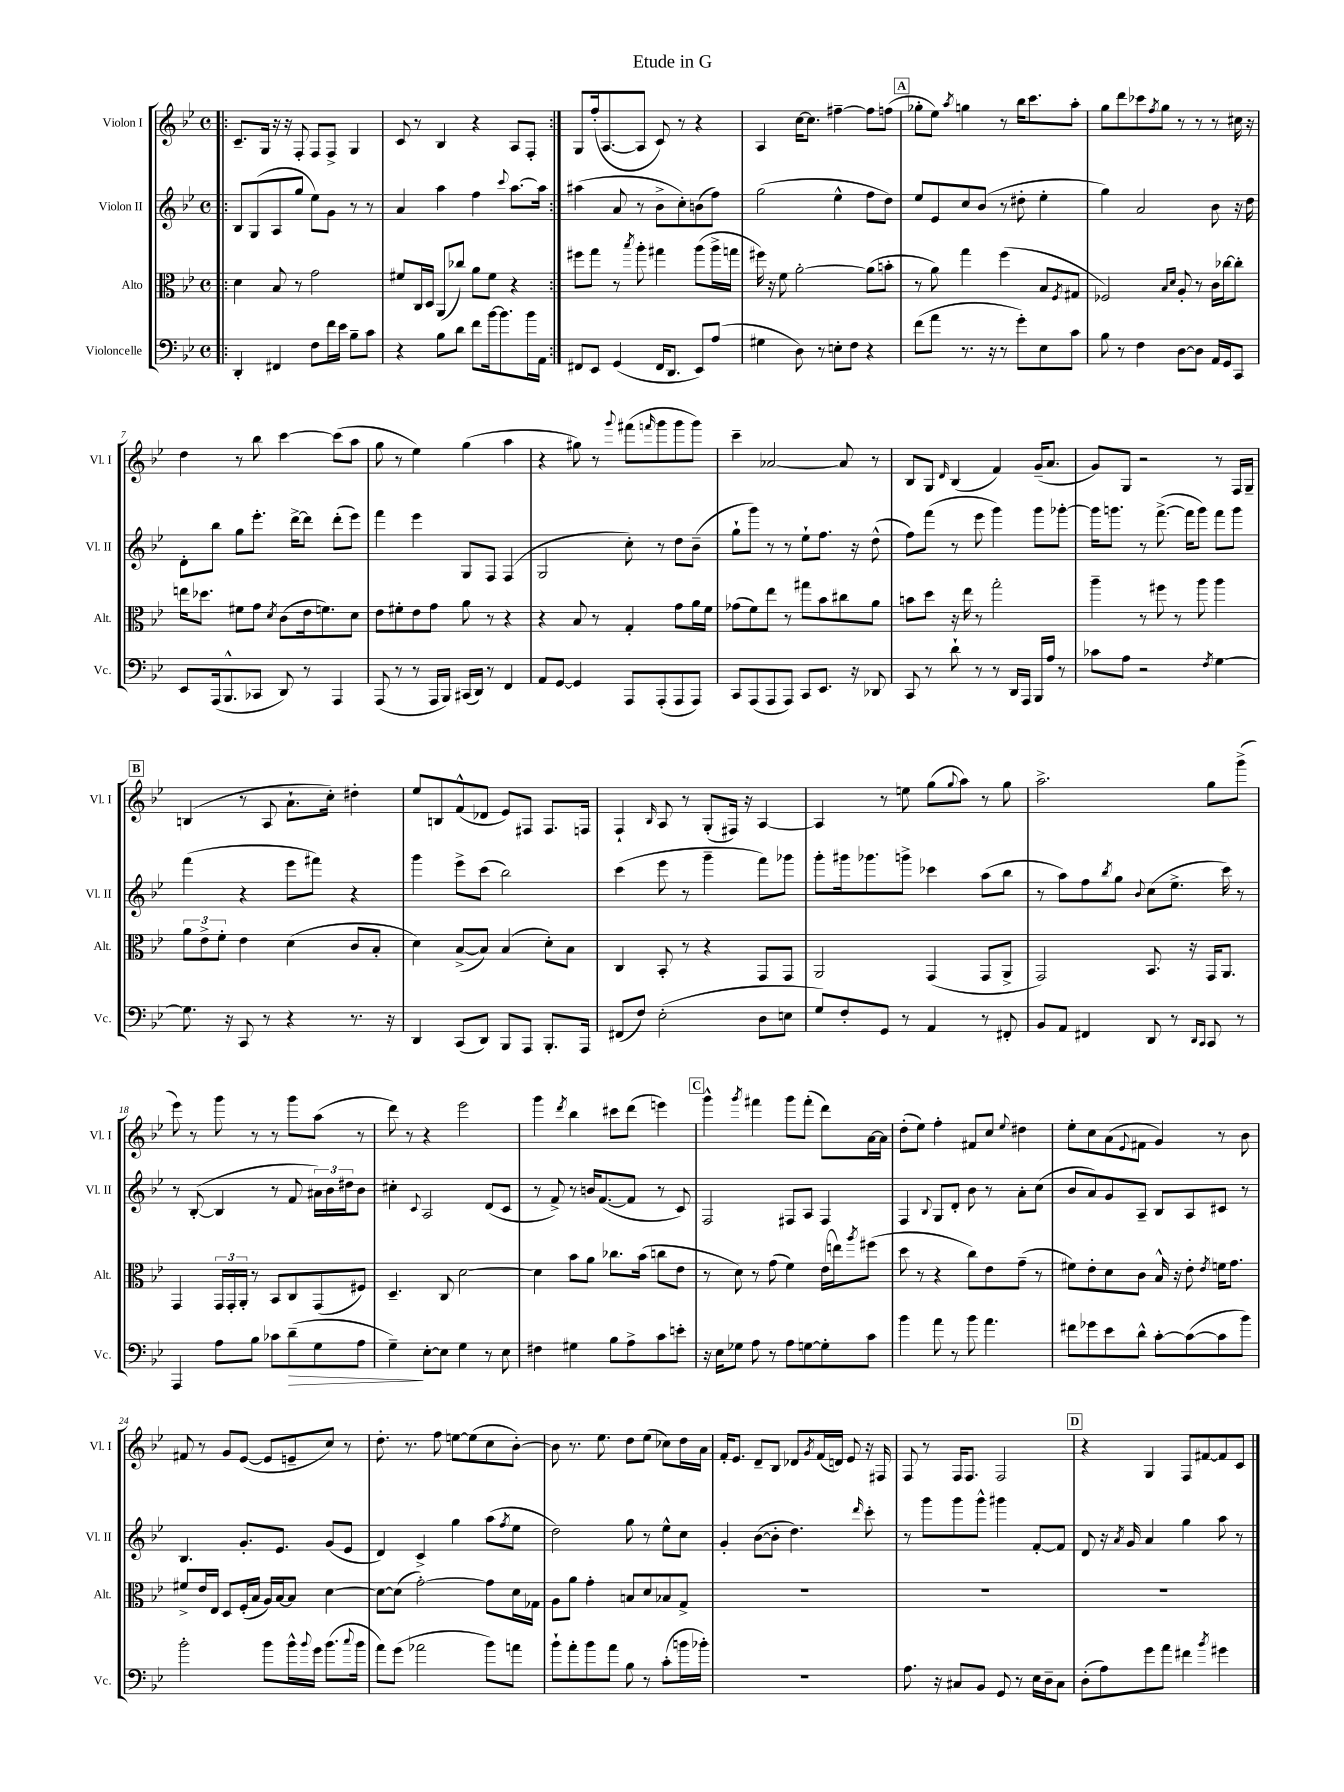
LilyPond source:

\header { title = "Etude in G" }
<<
\new StaffGroup <<
\new Staff = "s0" \with { instrumentName = "Violon I" shortInstrumentName = "Vl. I" } {
    \clef treble \key bes \major \defaultTimeSignature \time 4/4
    \repeat volta 2 { \bar ".|:" c'8.-- g16 r16 r16 f8-. f8 f8-> g4 |
    c'8 r8 bes4 r4 a8 f8-. | }
    g8 f''16-.( a8.~ a8 c'8) r8 r4 |
    a4 c''16~ c''8. fis''4~-- fis''8 f''8( |
    \mark \markup { \box "A" } ges''8-. ees''8) \acciaccatura { a''8 } g''4 r8 bes''16 c'''8. a''8-. |
    g''8 d'''8 ces'''8 \acciaccatura { f''8 } g''8 r8 r8 r8 cis''16 r16 |
    d''4 r8 bes''8 c'''4~ c'''8( a''8 |
    g''8 r8 ees''4) g''4( a''4 |
    r4 gis''8) r8 \appoggiatura { g'''8 } fis'''8( \grace { f'''16 } g'''8 g'''8 g'''8) |
    c'''4-- aes'2~ aes'8 r8 |
    bes8 g8 \grace { d'16 } bes4( f'4) g'16--( a'8. |
    g'8) g8 r2 r8 f16 g16-- |
    \mark \markup { \box "B" } b4( r8 a8 a'8.-! c''16-.) dis''4-. |
    ees''8 b8 f'8-^( des'8 ees'8) fis8 fis8. f16 |
    f4-! \grace { bes16 } a8 r8 g8-.( fis16) r16 a4~ |
    a4 r8 e''8 g''8( \appoggiatura { g''8 } a''8) r8 g''8 |
    a''2.-> g''8 g'''8->( |
    ees'''8) r8 g'''8 r8 r8 g'''8 a''8( r8 |
    d'''8) r8 r4 ees'''2 |
    g'''4 \acciaccatura { d'''8 } bes''4 cis'''8 d'''8( e'''4) |
    \mark \markup { \box "C" } g'''4-^ \acciaccatura { g'''8 } fis'''4 g'''8 fis'''8-.( d'''8) a'16~ a'16 |
    d''8-.( ees''8) f''4-. fis'8 c''8 \appoggiatura { ees''8 } dis''4 |
    ees''8-. c''8 a'8( \appoggiatura { ees'8 } fis'8 g'4) r8 bes'8 |
    fis'8 r8 g'8 ees'8~( ees'8 e'8-- c''8) r8 |
    d''8.-. r8. f''8 e''8~ e''8( c''8 bes'8~-.) |
    bes'8 r8. ees''8. d''8 ees''8( ces''8) d''16 a'16 |
    f'16-. ees'8. d'8-- bes8 des'8 \acciaccatura { g'8 } f'16( d'16) ees'8 r16 fis16 |
    f8 r8 f16 f8. f2 |
    \mark \markup { \box "D" } r4 g4 f8 fis'8~ fis'8 c'8 \bar "|." |
}
\new Staff = "s1" \with { instrumentName = "Violon II" shortInstrumentName = "Vl. II" } {
    \clef treble \key bes \major \defaultTimeSignature \time 4/4
    \repeat volta 2 { \bar ".|:" bes8 g8( a8 g''8 ees''8) g'8 r8 r8 |
    a'4 a''4 f''4 \appoggiatura { c'''8 } a''8.~ a''16 | }
    ais''4( a'8 r8 bes'8-> c''8-.) b'8( f''8) |
    g''2( ees''4-^ f''8 d''8) |
    \mark \markup { \box "A" } ees''8 ees'8 c''8 bes'8( r8 dis''8-. ees''4-. |
    g''4) a'2 bes'8 r16 d''16 |
    d'8-. bes''8 g''8 ees'''8.-. d'''16~-> d'''8 d'''8-.( ees'''8) |
    f'''4 ees'''4 g8 f8 f4( |
    g2 c''8-.) r8 d''8 bes'8--( |
    g''8-! g'''8) r8 r8 ees''8-! f''8. r16 d''8-^( |
    f''8) f'''8( r8 ees'''8 g'''4) g'''8 ges'''8~-. |
    ges'''16 g'''8. r8 f'''8.~->( f'''16 g'''8) f'''8 g'''8 |
    \mark \markup { \box "B" } f'''4( r4 ees'''8 fis'''8) r4 |
    g'''4 ees'''8-> c'''8( bes''2) |
    c'''4( ees'''8 r8 g'''4-- f'''8) ges'''8 |
    g'''8-. gis'''16 ges'''8. g'''8-> ces'''4 a''8( bes''8 |
    r8 a''8) f''8 \acciaccatura { bes''8 } g''8 \appoggiatura { bes'8 } c''8( ees''8.-> c'''16) r8 |
    r8 bes8~-.( bes4 r8 f'8 \tuplet 3/2 { ais'16) bes'16 dis''16 } bes'8 |
    cis''4-. \appoggiatura { c'8 } a2 d'8( c'8 |
    r8 f'8->) r8 b'16 f'8.~( f'8 r8 c'8) |
    \mark \markup { \box "C" } f2 fis8 a8 fis4 |
    f4 \appoggiatura { bes8 } g8 d'8-. bes'8 r8 a'8-. c''8( |
    bes'8 a'8) g'8 a8-- bes8 a8 cis'8 r8 |
    bes4. g'8.-. ees'8. g'8( ees'8 |
    d'4) c'4-> g''4 a''8( \acciaccatura { f''8 } ees''8 |
    d''2) g''8 r8 ees''8-^ c''8 |
    g'4-. bes'8~( bes'8-. d''4.) \grace { d'''16 } c'''8-. |
    r8 g'''8 g'''8 g'''8-^ gis'''4 f'8~-. f'8 |
    \mark \markup { \box "D" } d'8 r16 \acciaccatura { a'8 } g'16 a'4 g''4 a''8 r8 \bar "|." |
}
\new Staff = "s2" \with { instrumentName = "Alto" shortInstrumentName = "Alt." } {
    \clef alto \key bes \major \defaultTimeSignature \time 4/4
    \repeat volta 2 { \bar ".|:" d'4 bes8 r8 g'2 |
    fis'8 c16 d16 a,8( ces''8) a'8 fis'8 r4 | }
    fis''8 g''8 r8 \acciaccatura { bes''8 } a''8-. gis''4 a''8( a''16-> g''16 |
    fis''16) r16 f'8 a'2~-. a'8( b'8-. |
    \mark \markup { \box "A" } r8 a'8) g''4 f''4( bes8 \acciaccatura { f8 } gis8 |
    fes2) \grace { bes16 d'16 } a8-. r8 c'16 ces''16~ ces''8-. |
    e''16 des''8. fis'8 g'8 \acciaccatura { d'8 } c'8( ees'16 f'8.) d'8 |
    ees'8 fis'8-. ees'8 g'8 a'8 r8 r4 |
    r4 bes8 r8 g4-. g'8 a'16 f'16 |
    ges'8( f'8) ees''8 r8 gis''8 bes'8 cis''8 a'8 |
    b'8 d''8 r16 ees''16 r8 g''2-. |
    a''4-- r8 fis''8 r8 a''8 a''4 |
    \mark \markup { \box "B" } \tuplet 3/2 { a'8 ees'8-> f'8-. } ees'4 d'4( c'8 bes8-. |
    d'4) bes8~->( bes8) bes4( d'8-.) bes8 |
    c4 bes,8-. r8 r4 g,8 g,8 |
    a,2 g,4( g,8 a,8-> |
    g,2) bes,8. r16 g,16 a,8. |
    g,4 \tuplet 3/2 { g,16 g,16-. a,16-. } r8 bes,8 c8 g,8( fis8) |
    d4.-- c8 d'2~ |
    d'4 bes'8 a'8 ces''8. bes'16( c''8 ees'8 |
    \mark \markup { \box "C" } r8 d'8) r8 g'8( f'4) ees'16( e''16) \acciaccatura { a''8 } fis''8( |
    d''8 r8 r4 c''8) ees'8 g'8--( r8 |
    fis'8) ees'8-. d'8 c'8 bes16-^ r16 ees'8-. \acciaccatura { ees'8 } f'16 g'8. |
    fis'8-> ees'16 ees16 d8 f16-.( bes16 a16) bes16~ bes8 d'4~ |
    d'8~ d'8( g'2~-.) g'8 d'16 ges16 |
    a8 a'8 g'4-. b8 d'8 bes8 g8-> |
    R1 |
    R1 |
    \mark \markup { \box "D" } R1 \bar "|." |
}
\new Staff = "s3" \with { instrumentName = "Violoncelle" shortInstrumentName = "Vc." } {
    \clef bass \key bes \major \defaultTimeSignature \time 4/4
    \repeat volta 2 { \bar ".|:" d,4-. fis,4 f8 f'16 ees'16 bes8-- c'8 |
    r4 bes8 d'8 f'8 bes'16~ bes'8. bes'16 a,16 | }
    fis,8 ees,8 g,4( fis,16 d,8. ees,8) a8( |
    gis4 d8) r8 e8-. f8 r4 |
    \mark \markup { \box "A" } f'8( a'8 r8. r16 r8 g'8-.) ees8 c'8 |
    bes8 r8 f4 d8~ d8 a,16 g,16 c,8 |
    ees,8 a,,16( bes,,8.-^ ces,8 d,8) r8 a,,4 |
    a,,8( r8 r8 a,,16 bes,,16) cis,16( d,16) r8 f,4 |
    a,8 g,8~ g,4 a,,8 a,,8-.( a,,8 a,,8) |
    c,8 a,,8( a,,8 a,,8) c,8 ees,8. r16 des,8 |
    c,8 r8 d'8-! r8 r8 d,16 a,,16 bes,,16 a16 r8 |
    ces'8 a8 r2 \acciaccatura { f8 } g4~ |
    \mark \markup { \box "B" } g8. r16 c,8 r8 r4 r8. r16 |
    d,4 c,8( d,8) bes,,8 a,,8 bes,,8.-. a,,16 |
    fis,8( f8) ees2-.( d8 e8 |
    g8) f8-. g,8 r8 a,4 r8 fis,8-. |
    bes,8 a,8 fis,4 d,8 r8 \grace { d,16 c,16 } c,8 r8 |
    a,,4 a8 bes8 ces'8 d'8--\>( g8 a8 |
    g4--\!) ees8~-. ees8 g4 r8 ees8 |
    fis4 gis4 bes8 a8-> c'8 e'8-. |
    \mark \markup { \box "C" } r16 ees16 ges8 a8 r8 a8 g8~ g8-. c'8 |
    bes'4 a'8 r8 bes'8 a'4. |
    fis'8 ges'8 ees'8 d'8-^ c'8~-. c'8~( c'8 bes'8) |
    bes'2-. bes'8 bes'16-^ \appoggiatura { bes'8 } g'16 bes'8.( \appoggiatura { c''8 } bes'16 |
    a'8) g'8( aes'2 bes'8) a'8 |
    bes'8-! a'8-. bes'8 a'8 bes8 r8 c'8-.( b'16 bes'16-.) |
    R1 |
    a8. r16 cis8 bes,8 g,8 r8 ees16 d16-- cis8 |
    \mark \markup { \box "D" } d8-.( a8) g'8 a'8 fis'4 \acciaccatura { bes'8 } gis'4 \bar "|." |
}
>>
>>
